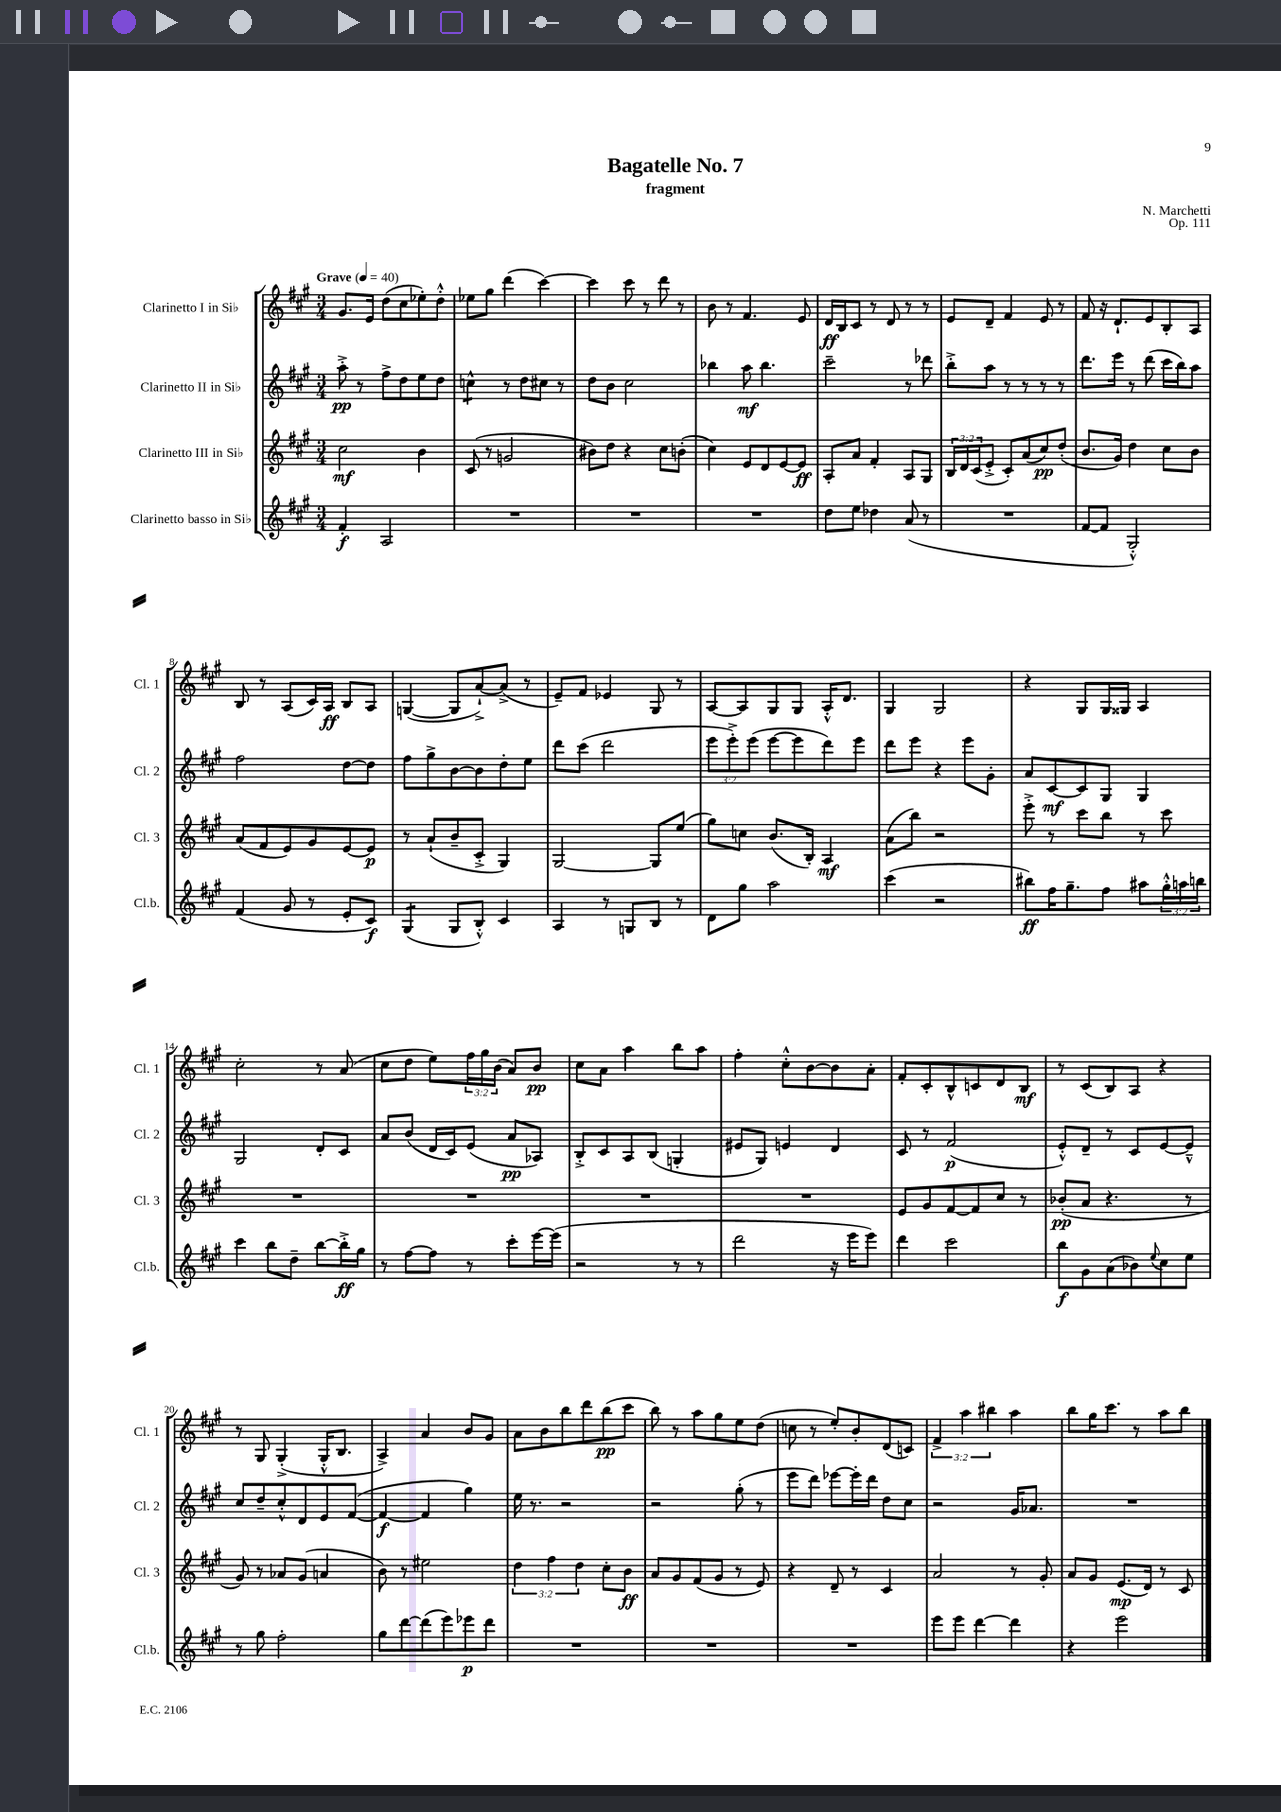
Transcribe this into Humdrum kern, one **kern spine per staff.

**kern	**kern	**kern	**kern
*staff4	*staff3	*staff2	*staff1
*clefG2	*clefG2	*clefG2	*clefG2
*k[f#c#g#]	*k[f#c#g#]	*k[f#c#g#]	*k[f#c#g#]
*M3/4	*M3/4	*M3/4	*M3/4
*MM40	*MM40	*MM40	*MM40
4f#'	2cc#	8aa'^	8.g#
.	.	8r	.
.	.	.	16e
2A	.	8ff#^	(8dd
.	.	8dd	8cc#
.	4b	8ee	8ee-')
.	.	8dd	8dd'^^
=	=	=	=
2.r	(8c#	4cc^^	8ee-
.	8r	.	8gg#
.	2g	8r	(4ddd
.	.	8dd	.
.	.	8cc#	[4ccc#)
.	.	8r	.
=	=	=	=
2.r	8b#)	8dd	4ccc#]
.	8dd	8b	.
.	4r	2cc#	8ccc#
.	.	.	8r
.	8cc#	.	8ddd
.	(8b'	.	8r
=	=	=	=
2.r	4cc#)	4bb-	8b
.	.	.	8r
.	8e	8aa	4.f#
.	8d	4.bb-	.
.	[8e	.	.
.	8e]	.	8e
=	=	=	=
8dd	8A'	2ccc#~	16d
.	.	.	16B
8ee	8a	.	8c#
4dd-	4f#'	.	8r
.	.	.	8d
(8a	8A	8r	8r
8r	8G#	8ddd-	8r
=	=	=	=
2.r	24B	8bb'^	8e
.	24d	.	.
.	(24c#	.	.
.	8e'^	8aa	8d~
.	8c#')	8r	4f#
.	(8a	8r	.
.	8cc#)	8r	8e
.	(8dd'	8r	8r
=	=	=	=
[8f#	8.b	8.ddd	8f#
8f#]	.	.	16r
.	16g#)	16eee	8.d`
2G#'^^)	4dd	8r	.
.	.	(8ddd	8e
.	8cc#	16ccc#	8B'
.	.	16bb)	.
.	8b	8aa	8A
=	=	=	=
(4f#	(8a	2ff#	8B
.	8f#	.	8r
8g#	8e)	.	(8A
8r	8g#	.	16c#)
.	.	.	16A
8e'	[8e	[8dd	8B
8c#)	8e]	8dd]	8A
=	=	=	=
(4G#	8r	8ff#	([4G
.	(8a`	8gg#^	.
8G#	8b~	[8b	8G]
8B'^^)	8c#'^	8b]	[8a`^)
4c#	4G#)	8dd'	(8a^]
.	.	8ee	8r
=	=	=	=
4A	[2G#	8ddd	8e~)
.	.	(8ccc#	8f#
8r	.	2ddd	4e-
8G	.	.	.
8B	8G#]	.	8G#
8r	(8ee	.	8r
=	=	=	=
8d	8gg#)	12eee	[8A
.	.	12eee'^)	.
8gg#	8cc	.	8A]
.	.	(12eee	.
2aa	(8.b	[8eee	8G#
.	.	8eee]	8G#
.	16B')	.	.
.	4A	8ddd)	16A'^^
.	.	.	8.d
.	.	8eee	.
=	=	=	=
(4ccc#	(8a	8ddd	4G#
.	8bb)	8eee	.
2r	2r	4r	2G#
.	.	8eee	.
.	.	8g#'	.
=	=	=	=
8bb#)	8eee'^	8a	4r
16ff#	8r	[8c#	.
8.gg#~	.	.	.
.	8ccc#	8c#]	8G#
8ff#	8bb	8G#	16G#
.	.	.	16G##
8aa#	8r	4G#	4A
24gg#'^^	8ccc#	.	.
24aa	.	.	.
24bb	.	.	.
=	=	=	=
4ccc#	2.r	2G#	2cc#'
8bb	.	.	.
8dd~	.	.	.
[8bb	.	8d'	8r
16bb'^]	.	8c#	(8a
16gg#	.	.	.
=	=	=	=
8r	2.r	8a	8cc#
[8ff#	.	(8b	8dd
8ff#]	.	16d	8ee)
.	.	16c#)	.
8r	.	(8e	24ff#
.	.	.	24gg#
.	.	.	(24b
8ccc#'	.	8a	8a)
[16eee	.	8A-)	8b
(16eee]	.	.	.
=	=	=	=
2r	2.r	8B'^	8cc#
.	.	8c#	8a
.	.	8A	4aa
.	.	(8B	.
8r	.	4G'	8bb
8r	.	.	8aa
=	=	=	=
2ddd	2.r	8e#	4ff#'
.	.	8G#)	.
.	.	4e	8cc#'^^
.	.	.	[8b
16r	.	4d	8b]
16eee	.	.	.
8eee)	.	.	8a'
=	=	=	=
4ddd	8e	8c#	8f#'
.	8g#	8r	8c#'
2ccc#	[8f#	(2f#	8B^^
.	8f#]	.	8c
.	8cc#	.	8d
.	8r	.	8B
=	=	=	=
8bb	(8b-'	8e'^^)	8r
8g#	8a	8d~	(8c#
(8a	4.r	8r	8B)
8b-)	.	8c#	8A
8qqee	.	.	.
8cc#	.	[8e	4r
8ee	8r	8e~^^]	.
=	=	=	=
8r	8g#)	8cc#	8r
8gg#	8r	8dd~	8G#
2ff#'	8a-	8cc#'^^	(4G#'^
.	(8g#	8d	.
.	4a	8e	16G#'^^
.	.	.	8.B
.	.	([8f#	.
=	=	=	=
8gg#	8b)	4f#_	4A^)
[8ddd	8r	.	.
(8ddd]	2ee#	4f#]	4a
8eee)	.	.	.
8eee-	.	4gg#)	8b
8ddd	.	.	8g#
=	=	=	=
2.r	6dd	16ee	8a
.	.	8.r	.
.	.	.	8b
.	6ff#	.	.
.	.	2r	8bb
.	6dd	.	.
.	.	.	8ddd
.	8cc#'	.	(8bb
.	8b	.	8ccc#
=	=	=	=
2.r	8a	2r	8bb)
.	8g#	.	8r
.	(8f#	.	8aa
.	8g#	.	8gg#
.	8r	(8gg#'	8ee
.	8e)	8r	(8dd
=	=	=	=
2.r	4r	8eee	8cc
.	.	8ddd)	8r
.	8d~	[8eee-	8ee')
.	8r	16eee-']	8b'
.	.	16ddd	.
.	4c#	8dd	(8d
.	.	8cc#	8c)
=	=	=	=
8eee	2a	2r	6f#^
8eee	.	.	.
.	.	.	6aa
[4ddd	.	.	.
.	.	.	6bb#
4ddd]	8r	16g#	4aa
.	.	8.a-	.
.	8g#'	.	.
=	=	=	=
4r	8a	2.r	8bb
.	8g#	.	16gg#
.	.	.	8.ccc#
2eee	(8.e	.	.
.	.	.	8r
.	16d)	.	.
.	8r	.	8aa
.	8c#	.	8bb
==	==	==	==
*-	*-	*-	*-
